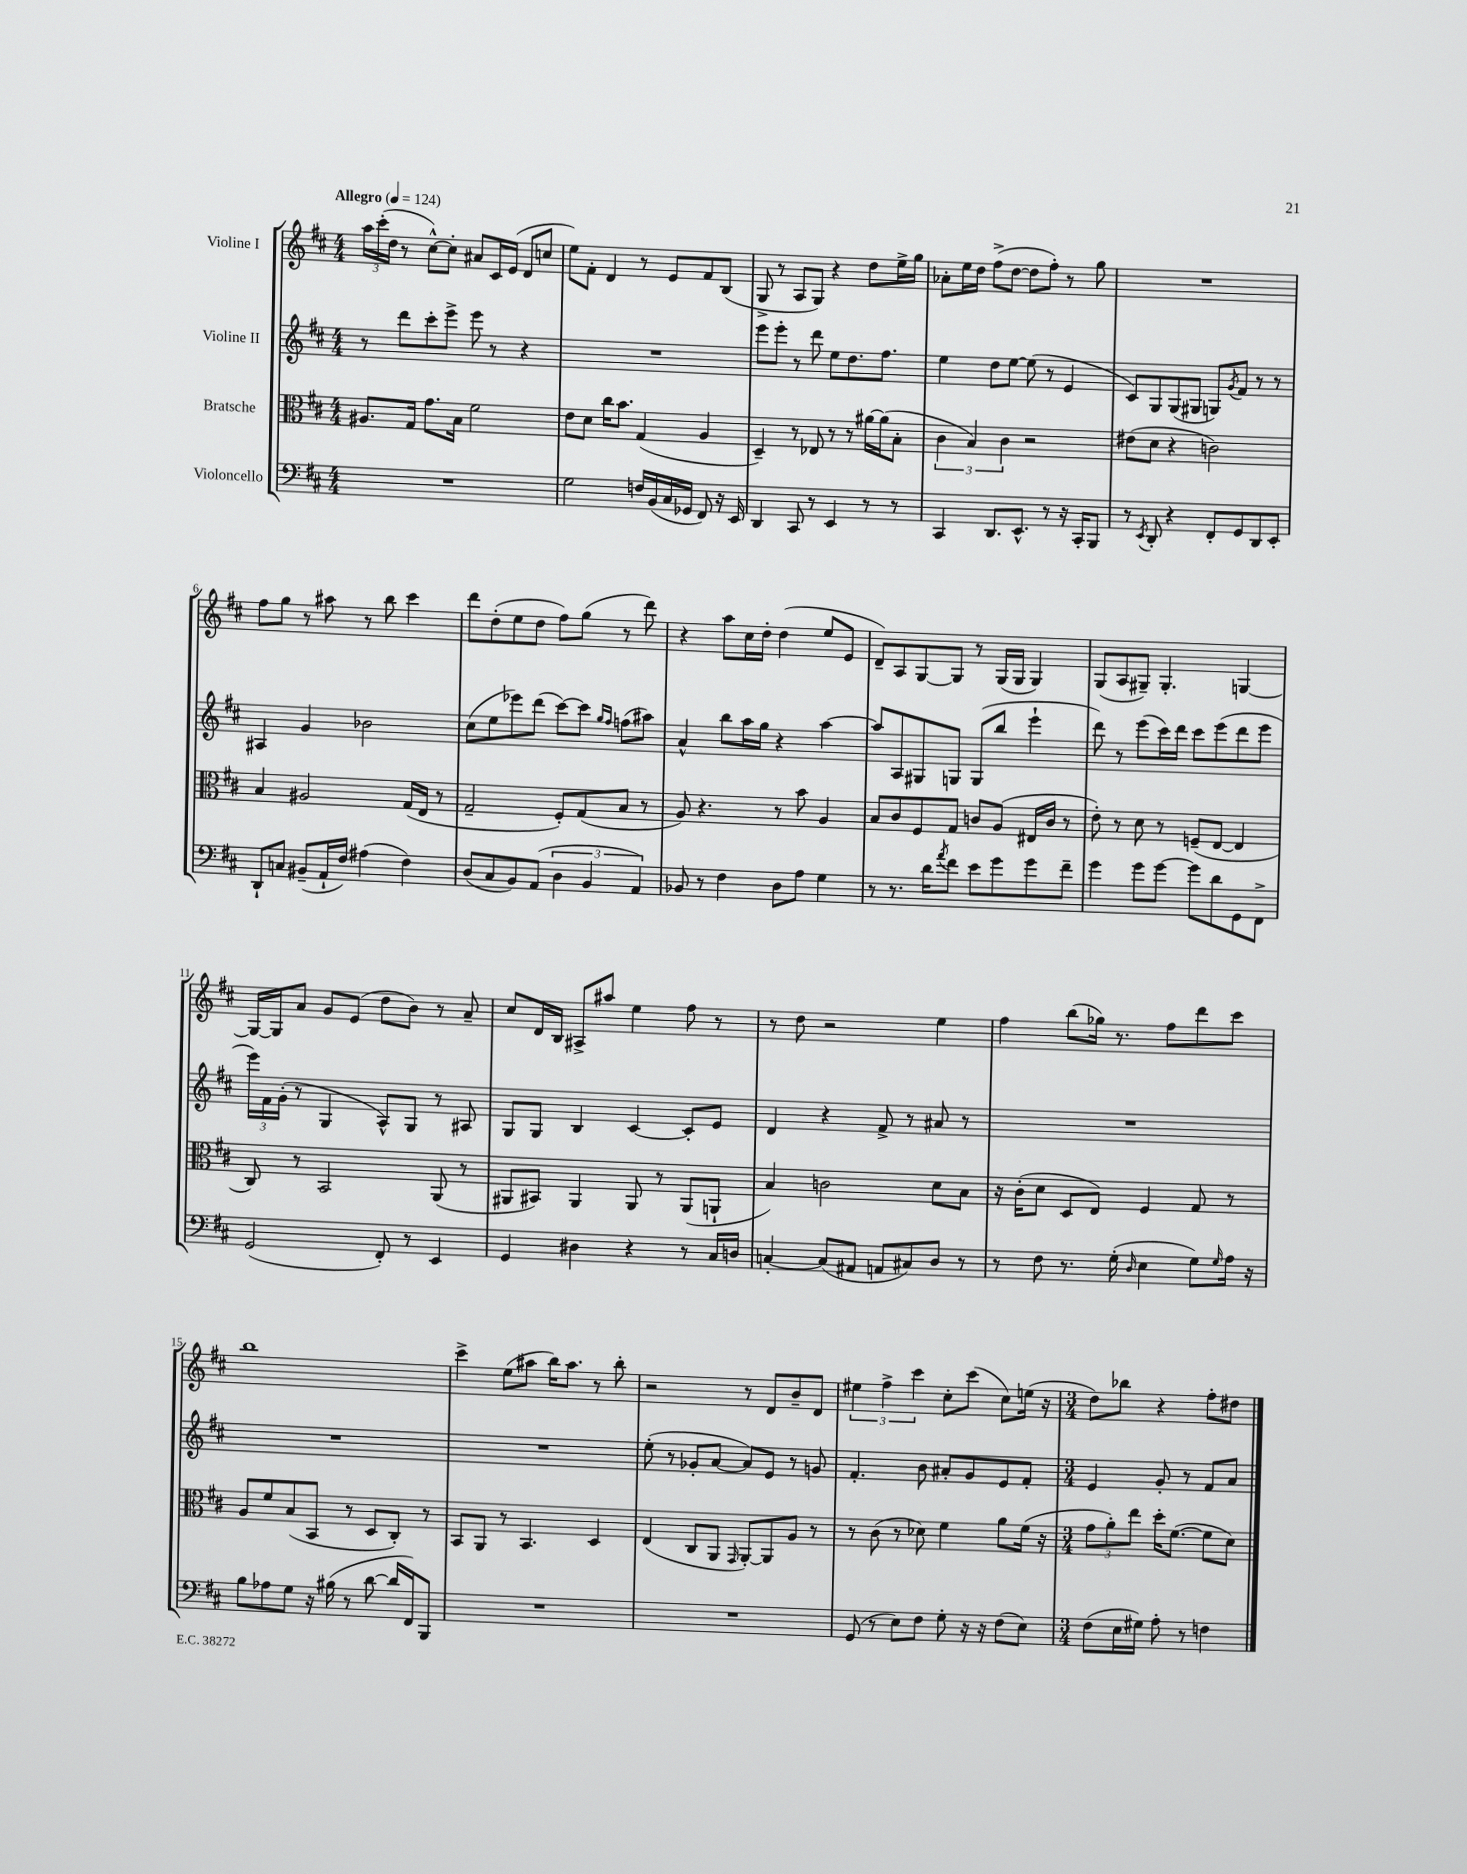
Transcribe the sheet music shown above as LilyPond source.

<<
\new StaffGroup <<
\new Staff = "s0" \with { instrumentName = "Violine I" } {
    \clef treble \key d \major \numericTimeSignature \time 4/4 \tempo "Allegro" 4 = 124
    \tuplet 3/2 { a''16 cis'''16-.( d''16 } r8 cis''8~-^) cis''8-. ais'8 cis'16 e'16( d'8 c''8 |
    e''8) fis'8-. d'4 r8 e'8 fis'8 b8( |
    g8-> r8 a8 g8) r4 d''8 e''16-> g''16 |
    aes'8-. e''16 d''16 fis''8->( d''8~ d''8 fis''8-.) r8 g''8 |
    R1 |
    fis''8 g''8 r8 ais''8 r8 b''8 cis'''4 |
    d'''8 d''8-.( e''8 d''8 fis''8) g''8( r8 d'''8) |
    r4 a''8 cis''16 d''16-. d''4( e''8 e'8 |
    d'8--) a8 g8~ g8 r8 g16( g16 g4) |
    g8( a8 gis8--) gis4.-. g4~ |
    g16~ g16 a'8 g'8 e'8( d''8 b'8) r8 a'8-- |
    cis''8 d'16 b16 ais8-> ais''8 e''4 fis''8 r8 |
    r8 d''8 r2 e''4 |
    fis''4 b''8( ges''16) r8. fis''8 d'''8 cis'''8 |
    b''1 |
    cis'''4-> e''8( ais''8 b''16) ais''8. r8 b''8-. |
    r2 r8 d'8 b'8-- d'8 |
    \tuplet 3/2 { eis''4 fis''4-> cis'''4 } cis''8-. cis'''8( cis''8) e''16( r16 |
    \numericTimeSignature \time 3/4 d''8) bes''8 r4 fis''8-. dis''8 \bar "|." |
}
\new Staff = "s1" \with { instrumentName = "Violine II" } {
    \clef treble \key d \major \numericTimeSignature \time 4/4
    r8 d'''8 cis'''8-. e'''8-> e'''8 r8 r4 |
    R1 |
    e'''8 e'''8-. r8 d'''8 e''8 d''8. fis''8. |
    e''4 d''8 e''8~ e''8( r8 e'4 |
    cis'8) g8 g8( gis8 g8) \acciaccatura { g'8 } fis'8 r8 r8 |
    ais4 g'4 bes'2 |
    cis''8( e''8 ees'''8) d'''8( cis'''8~) cis'''8 \grace { g''16 fis''16 } f''8( ais''8) |
    a'4-^ b''8 a''16 g''16 r4 a''4~ |
    a''8 a8 gis8 g8 g8( b''8 e'''4-! |
    d'''8) r8 e'''8( cis'''16) d'''16 cis'''8 e'''8( d'''8 e'''8 |
    \tuplet 3/2 { e'''16) fis'16 g'16-.( } r8 g4 a8-^) g8 r8 ais8 |
    g8 g8 b4 cis'4~ cis'8-. e'8 |
    d'4 r4 fis'8-> r8 ais'8 r8 |
    R1 |
    R1 |
    R1 |
    e''8-.( r8 ges'8-. a'8~ a'8) e'8 r8 g'8 |
    fis'4.-. b'8 ais'8-. g'8 e'8 fis'8-. |
    \numericTimeSignature \time 3/4 e'4 g'8-. r8 fis'8 a'8 \bar "|." |
}
\new Staff = "s2" \with { instrumentName = "Bratsche" } {
    \clef alto \key d \major \numericTimeSignature \time 4/4
    ais8. g16 g'8. b16 fis'2 |
    e'8 d'8 cis''16 b'8. g4( a4 |
    d4--) r8 ees8 r8 r8 ais'16~ ais'16( b8-. |
    \tuplet 3/2 { cis'4 b4) cis'4 } r2 |
    eis'8( d'8 r4 c'2) |
    b4 ais2 g16( e16 r8 |
    g2-- fis8-.) g8( b8 r8 |
    a8) r4. r8 b'8 a4 |
    b8 cis'8 fis8 g8 c'8 a8( eis16 c'16 r8 |
    e'8-.) r8 d'8 r8 f8--( e8~ e4 |
    cis8) r8 b,2 a,8( r8 |
    ais,8 bis,8) ais,4 ais,8 r8 ais,8( a,8-! |
    b4) c'2 d'8 b8 |
    r16 cis'16-.( d'8 d8 e8) fis4 g8 r8 |
    a8 fis'8 b8( b,8 r8 d8 cis8-.) r8 |
    b,8 a,8 r8 b,4. d4 |
    e4( cis8 a,8 \grace { g,16 } a,8~-.) a,8 a8 r8 |
    r8 cis'8( r8 des'8) fis'4 a'8 fis'16( r16 |
    \numericTimeSignature \time 3/4 \tuplet 3/2 { g'8 a'8-.) e''8 } d''16-. fis'8.~( fis'8 d'8) \bar "|." |
}
\new Staff = "s3" \with { instrumentName = "Violoncello" } {
    \clef bass \key d \major \numericTimeSignature \time 4/4
    R1 |
    g2 f16 b,16( cis16 ges,16 fis,8) r16 e,16 |
    d,4 cis,8 r8 e,4 r8 r8 |
    cis,4 d,8. e,8.-^ r8 r16 cis,16-. b,,8 |
    r8 \acciaccatura { e,8 } d,8-. r4 fis,8-. g,8 d,8 e,8-. |
    d,8-! c8 bis,8--( a,16-! fis16) ais4( fis4) |
    d8( cis8 b,8) a,8( \tuplet 3/2 { d4 b,4 a,4) } |
    bes,8 r8 fis4 d8 a8 g4 |
    r8 r8. d'16 \acciaccatura { a'8 } fis'8 e'8 g'8 g'8 fis'8-- |
    g'4 g'8 g'8~ g'8 d'8 g,8 fis,8-> |
    g,2( fis,8-.) r8 e,4 |
    g,4 dis4 r4 r8 cis16 d16 |
    c4~-. c8( ais,8 a,8 cis8) d8 r8 |
    r8 fis8 r8. g16-.( \grace { d16 } e4 g8) \grace { g16 } a16 r16 |
    b8 aes8 g8 r16 bis16( r8 d'8~ d'16 fis,16) b,,8 |
    R1 |
    R1 |
    g,8( r8 e8) fis8 g8-. r16 r16 fis8( e8) |
    \numericTimeSignature \time 3/4 fis8( e16 gis16) a8-. r8 f4 \bar "|." |
}
>>
>>
